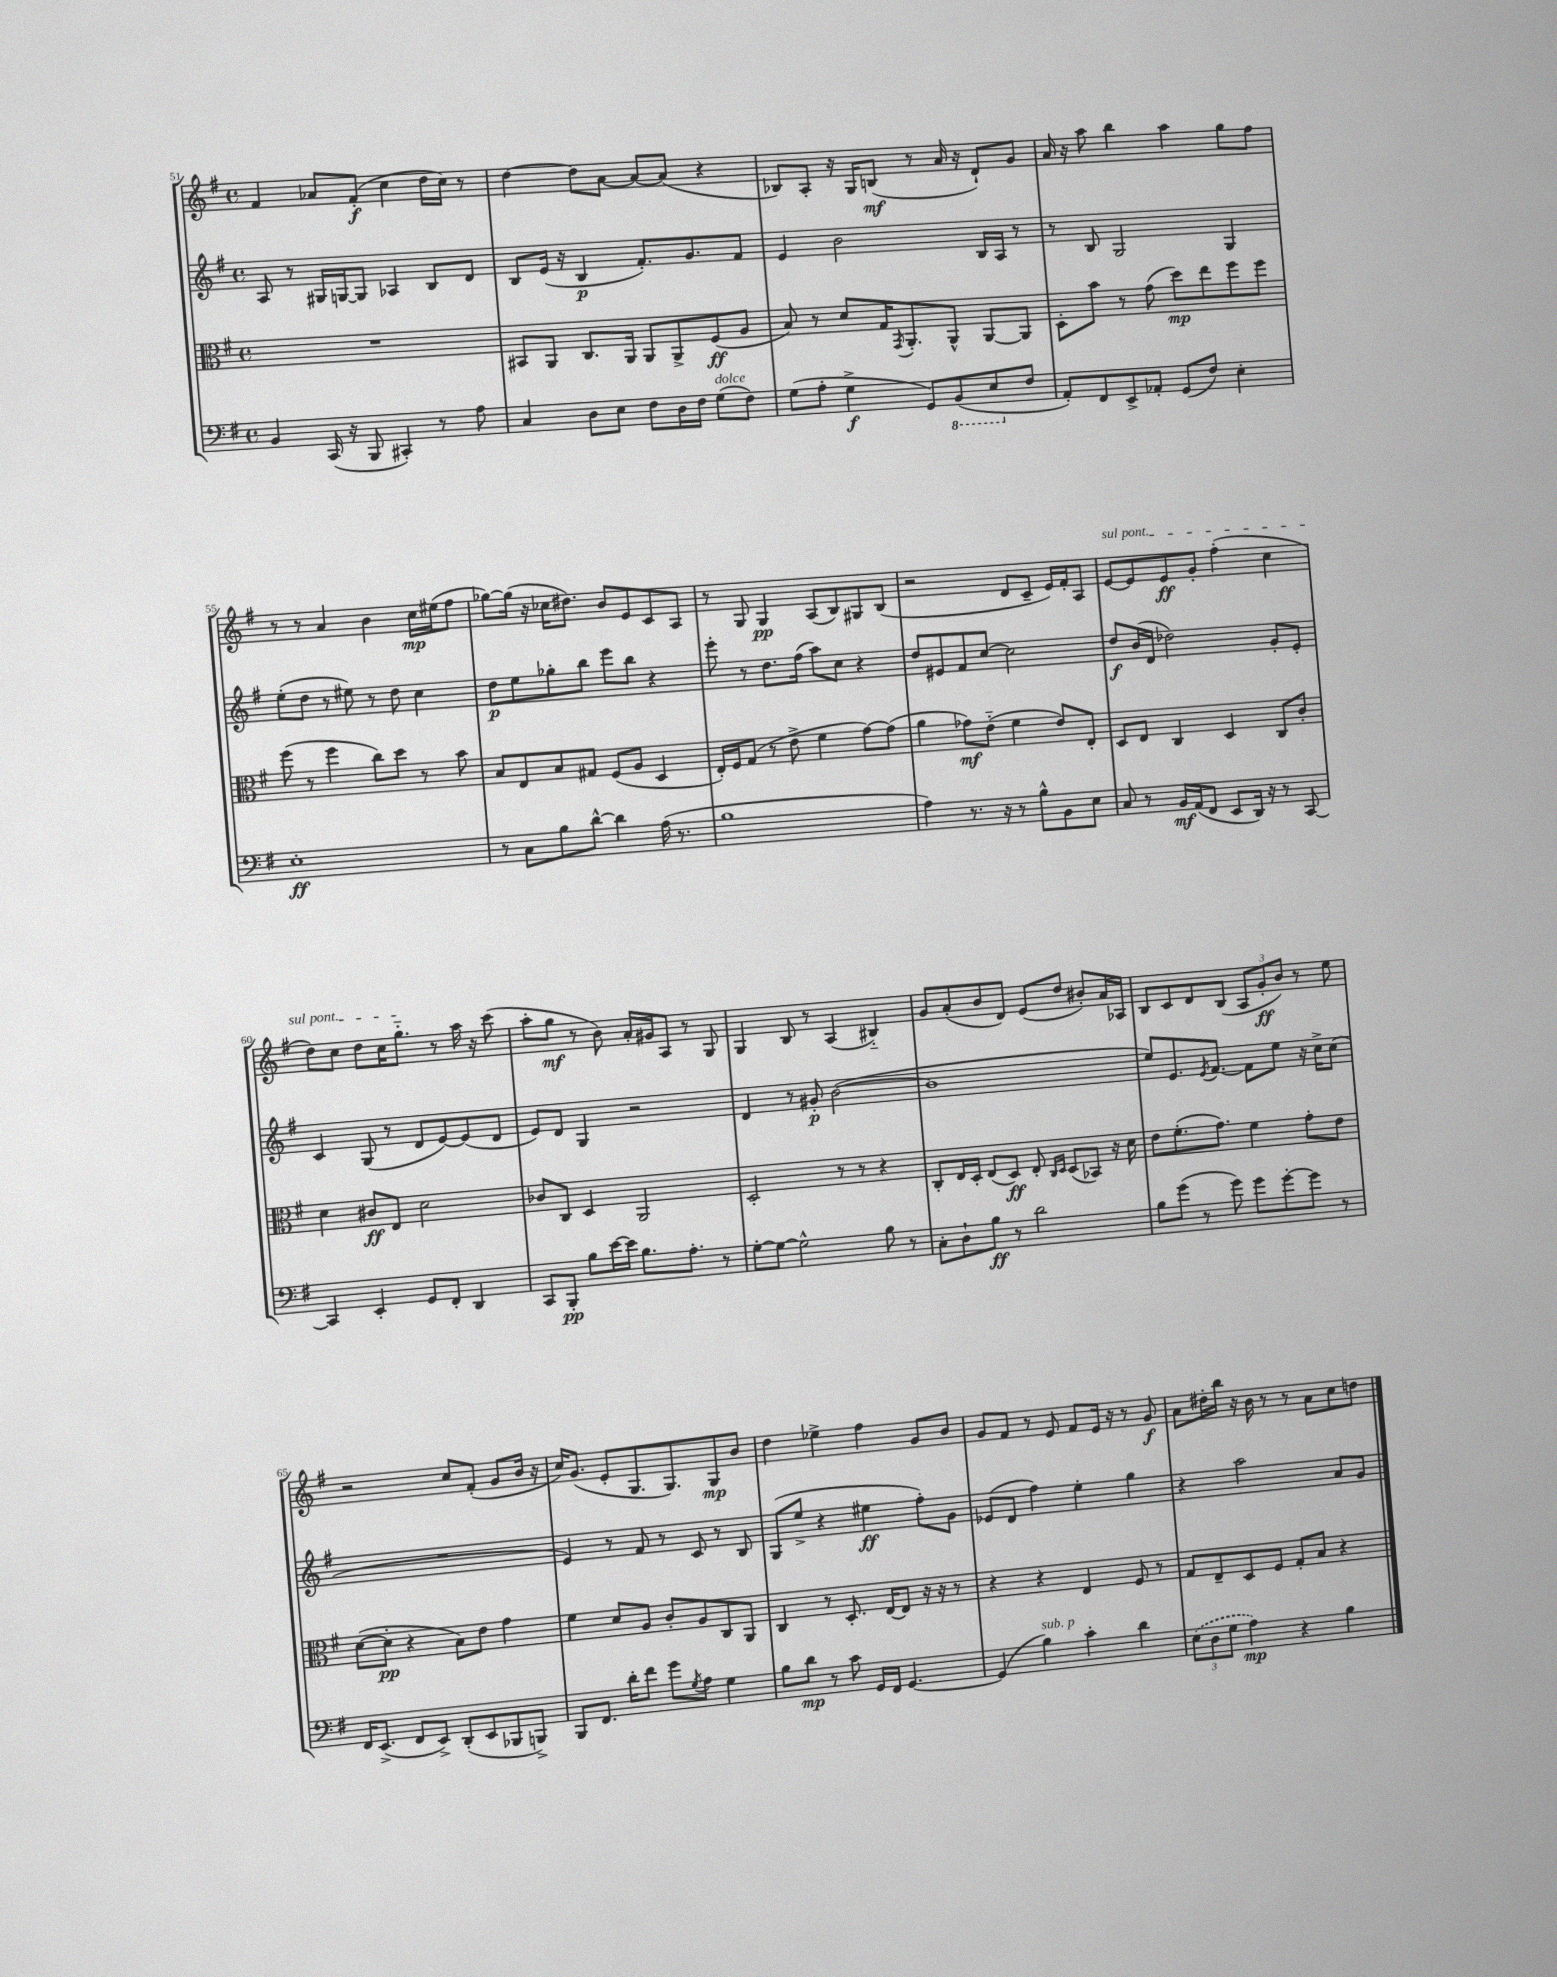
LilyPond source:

<<
\new StaffGroup <<
\new Staff = "s0" {
    \clef treble \key g \major \defaultTimeSignature \time 4/4
    fis'4 aes'8 fis'8-.\f( c''4 d''16 c''16) r8 |
    d''4~ d''8 a'8~ a'8~ a'8( r4 |
    bes8) a8-. r16 g16 b8\mf( r8 a'16 r16 d'8-!) g'8 |
    a'16 r16 a''8 b''4 a''4 g''8 fis''8 |
    r8 r8 a'4 b'4 c''16\mp eis''16( fis''8 |
    ges''8~) ges''16( r16 ces''16 dis''8.) b'8 e'8 c'8 a8 |
    r8 g8 g4\pp a8( b8) gis8 b8( |
    r2 d'8 c'8-- e'16) fis'16-. a8 |
    \once \override TextSpanner.bound-details.left.text = \markup { \italic "sul pont." } e'8~\startTextSpan e'8 e'8\ff g'8-. fis''4-.( c''4 |
    d''8) c''8 d''8 c''16 g''8.-_\stopTextSpan r8 a''16 r16 c'''8( |
    a''8-. g''8\mf r8 b'8) a'16-. gis'16 a8 r8 g8 |
    g4 b8 r8 a4( bis4-_) |
    g'8 a'8-.( b'8 d'8) e'8( d''8 bis'8-.) a'16 aes16 |
    b8 c'8 d'8 b8( \tuplet 3/2 { a8 g'8-.\ff b'8) } r8 e''8 |
    r2 c''8 fis'8-.( g'8 b'16 r16 |
    c''16) g'8.( e'8-. g8. g8.) g8\mp b'8 |
    d''4 ees''4-> fis''4 g'8 b'8 |
    g'8 fis'8 r8 e'8 fis'8 e'16 r16 r8 g'8\f |
    a'8 dis''16-. b''16 r16 b'16 r8 r8 a'8 c''8 d''8 \bar "|." |
}
\new Staff = "s1" {
    \clef treble \key g \major \defaultTimeSignature \time 4/4
    a8 r8 gis16 g16~ g8 aes4 b8 d'8 |
    b8 e'16( r16 b4\p fis'8.-.) g'8. fis'8 |
    e'4 b'2 b16 a16 r8 |
    r8 b8 g2 g4 |
    e''8-.( d''8 r8 eis''8) r8 d''8 c''4 |
    d''8\p e''8 ges''8-. b''8 e'''8 b''8 r4 |
    e'''8-. r8 d''8. fis''16( a''8) c''8 r4 |
    d''8 eis'8 fis'8 c''8~ c''2 |
    d''8\f b'16( d'16 des''2) g'8-. e'8-. |
    c'4 g8( r8 d'8 e'8~) e'8( d'8 |
    e'8) d'8 g4 r2 |
    d'4 r8 gis'8-.\p b'2~( |
    b'1 |
    e''8) e'8. \acciaccatura { e'8 } fis'8.~ fis'8 e''8 r16 c''16-> c''8( |
    R1 |
    e'4) r8 fis'8 r8 c'8 r8 b8 |
    g8( e''8-> r4 eis''4\ff fis''8-.) g'8 |
    ees'8( d'8 fis''4) e''4-. g''4 |
    r4 a''2 a'8 g'8 \bar "|." |
}
\new Staff = "s2" {
    \clef alto \key g \major \defaultTimeSignature \time 4/4
    R1 |
    bis,8 a,8 c8. a,16 a,8 a,8-> fis8\ff( a8 |
    b8) r8 d'8 g16 \acciaccatura { g,8 } a,8.-. a,8-^ a,8~ a,8 |
    d8-. b'8 r8 g'8( d''8\mp) e''8 fis''8 fis''8 |
    fis''8( r8 fis''4 c''8) d''8 r8 b'8 |
    b8 e8 b8 gis8 fis8( a8 d4 |
    e16-.) fis16 g8( r8 e'8-> fis'4 g'8~) g'8( |
    a'4 ges'8\mf) e'8-_( fis'4 e'8) e8-. |
    d8 e8 c4 d4 c8 c'8-. |
    d'4 cis'8\ff e8 d'2 |
    ces'8 c8 d4 a,2 |
    d2-. r8 r8 r4 |
    c8-. e16 d16-. e8( d8\ff) e8-. \grace { c16 d16 } d8( bes,8) r16 d'16 |
    e'8 fis'8.-.( g'8.) fis'4 g'8-. e'8 |
    d'8~( d'8-.\pp r4 b8) e'8 g'4 |
    fis'4 d'8 a8 c'8-. a8 c8 a,8 |
    c4 r8 d8.-. e16~ e8 r16 r16 r8 |
    r4 r4 e4 fis8 r8 |
    g8 e8-- d8 fis8 g8-. b8 r4 \bar "|." |
}
\new Staff = "s3" {
    \clef bass \key g \major \defaultTimeSignature \time 4/4
    b,4 c,16( r16 b,,8 cis,4-.) r8 a8 |
    c4 d8 e8 fis8 d16 fis16 g8^\markup { \italic "dolce" }( fis8) |
    g8( a8-. g4->\f g,8) \ottava #-1 b,,8( e,8 \ottava #0 fis8 |
    a,8-.) fis,8 e,8-> aes,8-. g,8( fis8) e4-. |
    e1-.\ff |
    r8 c8 b8 d'8~-^ d'4 a16( r8. |
    b1 |
    a4) r8. r16 r8 b8-^ b,8 e8 |
    c8 r8 b,16\mf a,16( fis,8 e,8 d,16) r16 r8 c,8~ |
    c,4 e,4-. g,8 fis,8-. d,4 |
    c,8 b,,8-.\pp b8 e'16~ e'16 b8. a8.-. r8 |
    g8~-. g8~ g2-^ b8 r8 |
    c8-. d8-! b8\ff r8 d'2 |
    b8 g'8( r8 g'8) g'8 g'8~-. g'8 r8 |
    fis,16 e,8.->( fis,8 e,8->) d,8-.( e,8 bes,,8 b,,8->) |
    b,,8 fis,8. d'16-. fis'8 g'8 \acciaccatura { g8 } a8 g4 |
    b8 d'8\mp r8 c'8 g,16 fis,16 g,4.~ |
    g,4( b4^\markup { \italic "sub. p" }) c'4-. d'4 |
    \tuplet 3/2 { \once \slurDashed e8( d8 g8 } a4\mp) r4 b4 \bar "|." |
}
>>
>>
\layout { \context { \Score currentBarNumber = #51 } }
